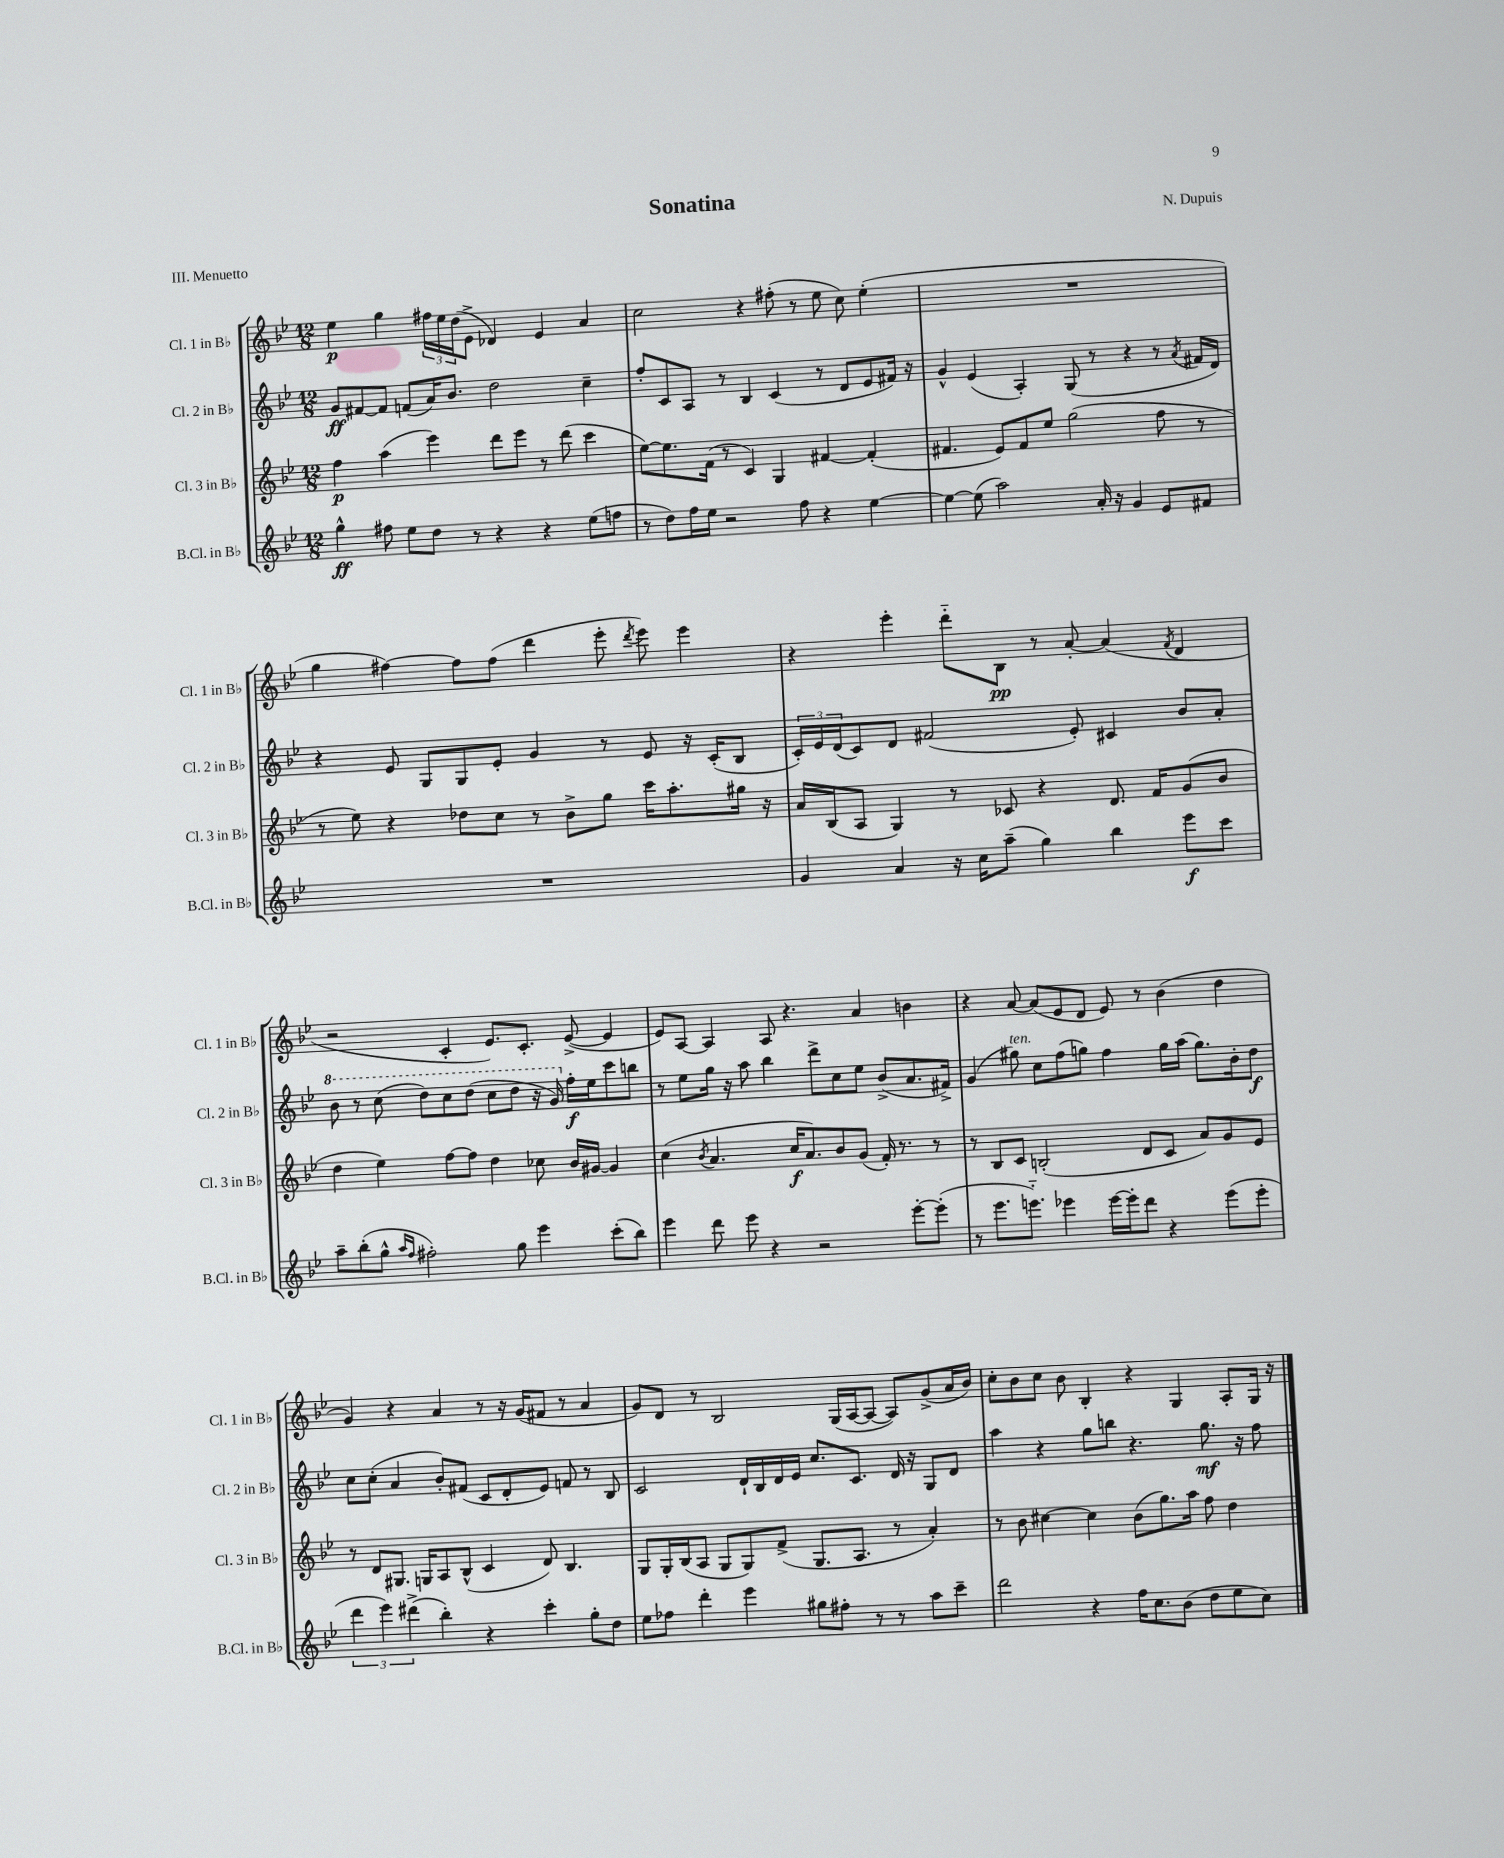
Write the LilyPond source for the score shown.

\header { title = "Sonatina" composer = "N. Dupuis" piece = "III. Menuetto" }
<<
\new StaffGroup <<
\new Staff = "s0" \with { instrumentName = "Cl. 1 in Bb" shortInstrumentName = "Cl. 1 in Bb" } {
    \clef treble \key bes \major \numericTimeSignature \time 12/8
    ees''4\p g''4 \tuplet 3/2 { fis''16 ees''16 d''16( } ees'8-> des'4) ees'4 a'4 |
    c''2 r4 fis''8-.( r8 ees''8 c''8) ees''4-.( |
    R1. |
    g''4 fis''4~) fis''8 fis''8( d'''4 ees'''8-. \acciaccatura { d'''8 } ees'''8) ees'''4 |
    r4 ees'''4-. d'''8-_ bes8\pp r8 a'8~-. a'4( \acciaccatura { f'8 } d'4 |
    r2 c'4-. ees'8.) c'8.-. ees'8~->( ees'4 |
    ees'8) a8~ a4 a8 r4. a'4 b'4 |
    r4 a'8~ a'8( ees'8 d'8 ees'8) r8 bes'4( d''4 |
    g'4) r4 a'4 r8 r16 g'16( fis'8 r8 a'4 |
    g'8) d'8 r8 bes2 g16( a16~ a8~ a8) g'8->( a'16 bes'16) |
    c''8-. bes'8 c''8 bes'8 bes4-. r4 g4 a8-. g16 r16 \bar "|." |
}
\new Staff = "s1" \with { instrumentName = "Cl. 2 in Bb" shortInstrumentName = "Cl. 2 in Bb" } {
    \clef treble \key bes \major \numericTimeSignature \time 12/8
    g'8\ff fis'8~ fis'8 f'8( a'16) bes'8. d''2 c''4-- |
    f''8-. c'8 a8 r8 bes4 c'4( r8 d'8 ees'8 fis'16) r16 |
    g'4-^ ees'4( a4-.) g8( r8 r4 r8 \acciaccatura { a'8 } fis'16 d'16) |
    r4 ees'8 g8 g8 ees'8-. g'4 r8 ees'8 r16 c'16-.( bes8 |
    \tuplet 3/2 { c'16-.) ees'16 d'16( } c'8) d'8 fis'2( ees'8-.) cis'4 bes'8 a'8-. |
    \ottava #1 bes''8 r8 c'''8( d'''8) c'''8 d'''8( c'''8 d'''8 r16 g''16) \ottava #0 f''16-.\f ees''16 c'''8 b''8 |
    r8 ees''8 g''16 r16 a''8 bes''4 d'''8-> c''8 ees''8 bes'8->( a'8. fis'16->) |
    g'4( gis''8^\markup { \italic "ten." }) c''8 f''8( g''8) f''4 g''16 a''16( g''8.) bes'16-. d''8\f |
    c''8 c''8-.( a'4 bes'8-.) fis'8( c'8 d'8-. ees'8) f'8 r8 bes8 |
    c'2 d'16-! bes16 d'16 ees'16 c''8. c'8. d'16 r16 g8 d'8 |
    a''4 r4 g''8 b''8 r4. g''8.\mf r16 f''8 \bar "|." |
}
\new Staff = "s2" \with { instrumentName = "Cl. 3 in Bb" shortInstrumentName = "Cl. 3 in Bb" } {
    \clef treble \key bes \major \numericTimeSignature \time 12/8
    f''4\p a''4( ees'''4) d'''8 ees'''8 r8 d'''8( c'''4 |
    ees''8~) ees''8. f'16( r8 c'4) g4 fis'4~ fis'4-.( |
    fis'4. ees'8) fis'8 ees''8 g''2( f''8 r8 |
    r8 ees''8) r4 des''8 c''8 r8 bes'8-> g''8 c'''16 a''8.-. gis''16 r16 |
    a'16 bes16( a8 g4) r8 ces'8 r4 d'8. f'16 g'8( bes'8 |
    d''4 ees''4) f''8~ f''8 d''4 ces''8 bes'16 gis'16~ gis'4 |
    c''4( \acciaccatura { bes'8 } a'4. c''16\f a'8.) bes'8 g'8( f'16-.) r8. r8 |
    r8 bes8 c'8 b2-.( d'8 c'8 a'8) g'8 ees'8 |
    r8 d'8 gis8. g16 a8 bes8-^( c'4 d'8) bes4. |
    g8 g16-. bes16( a8 g8 g8) f'8->( g8. a8. r8 a'4-.) |
    r8 bes'8 cis''4~ cis''4 bes'8( g''8.) a''16 f''8 d''4 \bar "|." |
}
\new Staff = "s3" \with { instrumentName = "B.Cl. in Bb" shortInstrumentName = "B.Cl. in Bb" } {
    \clef treble \key bes \major \numericTimeSignature \time 12/8
    g''4-^\ff fis''8 ees''8 d''8 r8 r4 r4 ees''8( f''8 |
    r8 d''8) f''16 ees''16 r2 f''8 r4 ees''4~ |
    ees''4~ ees''8( a''2) a'16-. r16 g'4 ees'8 fis'8 |
    R1. |
    g'4 a'4 r16 c''16 a''8--( g''4) bes''4 ees'''8\f c'''8 |
    a''8-- bes''8-.( g''8-^ \grace { a''16 f''16 } fis''2-.) g''8 ees'''4 c'''8-.( bes''8) |
    ees'''4 d'''8 ees'''8 r4 r2 ees'''8~-. ees'''8-.( |
    r8 ees'''8. e'''8.-_) ees'''4 ees'''16~ ees'''16-. d'''8 r4 ees'''8( ees'''8-. |
    \tuplet 3/2 { d'''4 ees'''4) dis'''4->( } bes''4-.) r4 c'''4-. g''8-. d''8 |
    ees''8 fes''8 d'''4-. ees'''4 gis''8 fis''8-. r8 r8 a''8 c'''8-- |
    d'''2 r4 f''16 c''8. bes'8( d''8 ees''8 c''8) \bar "|." |
}
>>
>>
\layout { \context { \Score \remove "Bar_number_engraver" } }
